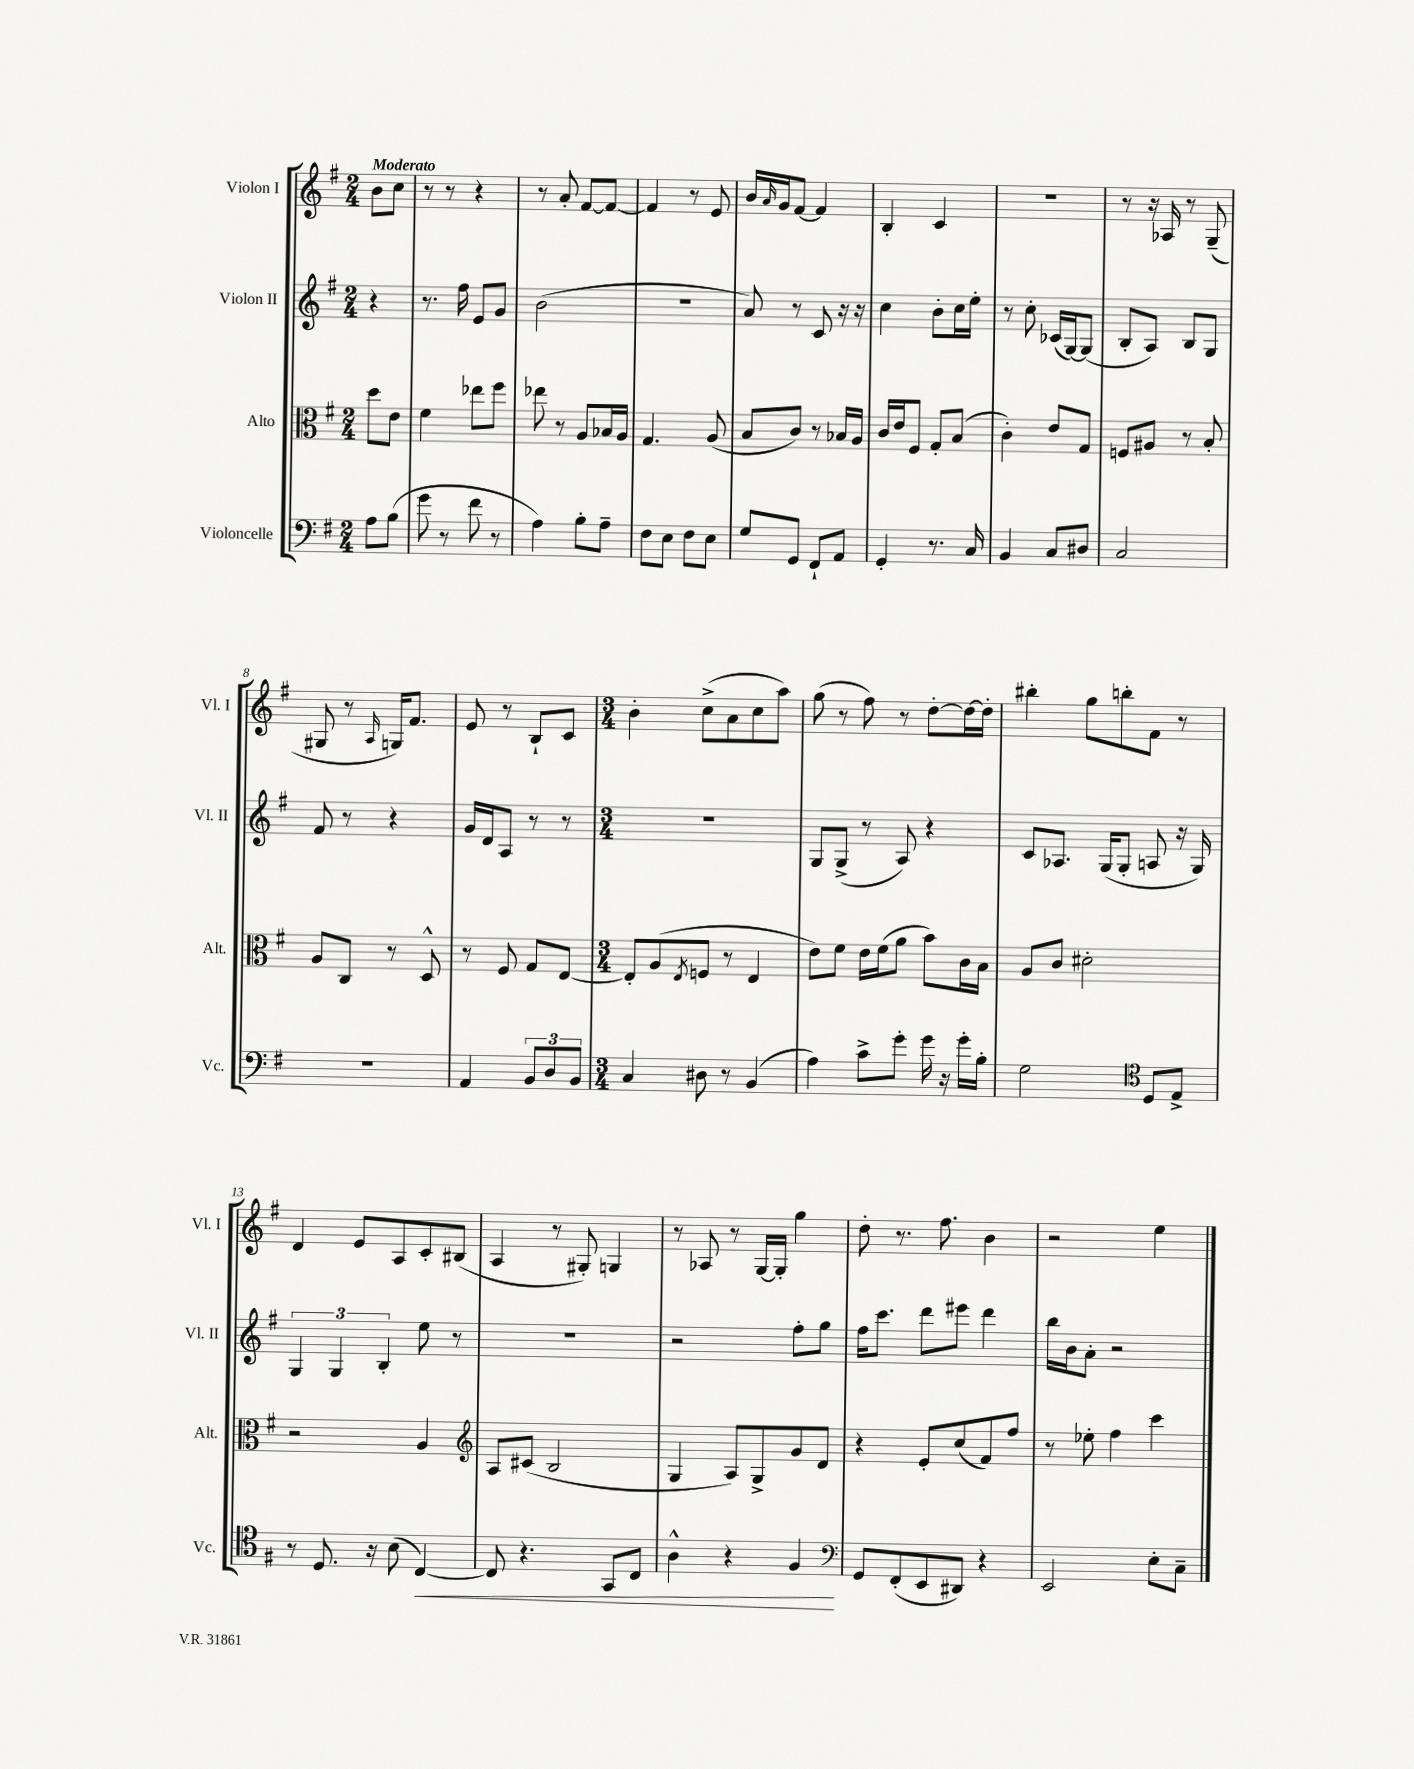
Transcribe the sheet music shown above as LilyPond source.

<<
\new StaffGroup <<
\new Staff = "s0" \with { instrumentName = "Violon I" shortInstrumentName = "Vl. I" } {
    \clef treble \key g \major \numericTimeSignature \time 2/4 \partial 4 \tempo "Moderato"
    b'8 c''8 |
    r8 r8 r4 |
    r8 a'8-. fis'8~ fis'8~ |
    fis'4 r8 e'8 |
    b'16 \grace { a'16 } g'16 fis'8~ fis'4 |
    b4-. c'4 |
    R2 |
    r8 r16 aes16 r8 g8--( |
    gis8 r8 \grace { a16 } g16) fis'8. |
    e'8 r8 b8-! c'8 |
    \numericTimeSignature \time 3/4 b'4-. c''8->( a'8 c''8 a''8) |
    g''8( r8 fis''8) r8 d''8~-. d''16~ d''16-. |
    bis''4-. g''8 b''8-. fis'8 r8 |
    d'4 e'8 a8 c'8-. bis8( |
    a4 r8 gis8-.) g4 |
    r8 aes8 r8 g16~ g16-. g''4 |
    d''8-. r8. fis''8. b'4 |
    r2 e''4 \bar "|." |
}
\new Staff = "s1" \with { instrumentName = "Violon II" shortInstrumentName = "Vl. II" } {
    \clef treble \key g \major \numericTimeSignature \time 2/4 \partial 4
    r4 |
    r8. fis''16 e'8 g'8 |
    b'2( |
    R2 |
    a'8) r8 c'8 r16 r16 |
    c''4 b'8-. c''16 e''16-. |
    r8 c''8-. ces'16( g16~) g8( |
    b8-. a8) b8 g8 |
    fis'8 r8 r4 |
    g'16 d'16 a8 r8 r8 |
    \numericTimeSignature \time 3/4 R2. |
    g8 g8->( r8 a8) r4 |
    c'8 aes8. g16( g8-. a8 r16 g16) |
    \tuplet 3/2 { g4 g4 b4-. } e''8 r8 |
    R2. |
    r2 fis''8-. g''8 |
    fis''16 c'''8. d'''8 eis'''8 d'''4 |
    b''16 b'16 a'8-. r2 \bar "|." |
}
\new Staff = "s2" \with { instrumentName = "Alto" shortInstrumentName = "Alt." } {
    \clef alto \key g \major \numericTimeSignature \time 2/4 \partial 4
    d''8 e'8 |
    fis'4 ees''8 fis''8 |
    ees''8 r8 a8 bes16 a16 |
    g4. a8( |
    b8 c'8) r8 bes16 a16 |
    c'16 e'16 fis8 g8-. b8( |
    c'4-.) e'8 g8 |
    f8 ais8 r8 b8-. |
    a8 c8 r8 d8-^ |
    r8 fis8 g8 e8~ |
    \numericTimeSignature \time 3/4 e8-. a8( \acciaccatura { e8 } f8 r8 e4 |
    e'8) fis'8 e'16 fis'16( a'8 b'8) c'16 b16 |
    a8 c'8 dis'2-. |
    r2 a4 |
    \clef treble a8 cis'8( b2 |
    g4 a8) g8-> g'8 d'8 |
    r4 e'8-. c''8( fis'8) fis''8 |
    r8 ees''8-. fis''4 c'''4 \bar "|." |
}
\new Staff = "s3" \with { instrumentName = "Violoncelle" shortInstrumentName = "Vc." } {
    \clef bass \key g \major \numericTimeSignature \time 2/4 \partial 4
    a8 b8( |
    g'8 r8 fis'8 r8 |
    a4) b8-. a8-- |
    fis8 e8 fis8 e8 |
    g8 g,8 fis,8-! a,8 |
    g,4-. r8. c16 |
    b,4 c8 dis8 |
    c2 |
    R2 |
    a,4 \tuplet 3/2 { b,8 d8 b,8 } |
    \numericTimeSignature \time 3/4 c4 dis8 r8 b,4( |
    a4) c'8-> g'8-. g'16 r16 g'16-. b16-. |
    g2 \clef tenor d8 e8-> |
    r8 d8. r16 b8( c4~\<) |
    c8 r4. g,8 c8 |
    a4-^ r4 fis4\! |
    \clef bass g,8 fis,8-.( e,8 dis,8) r4 |
    e,2 e8-. c8-- \bar "|." |
}
>>
>>
